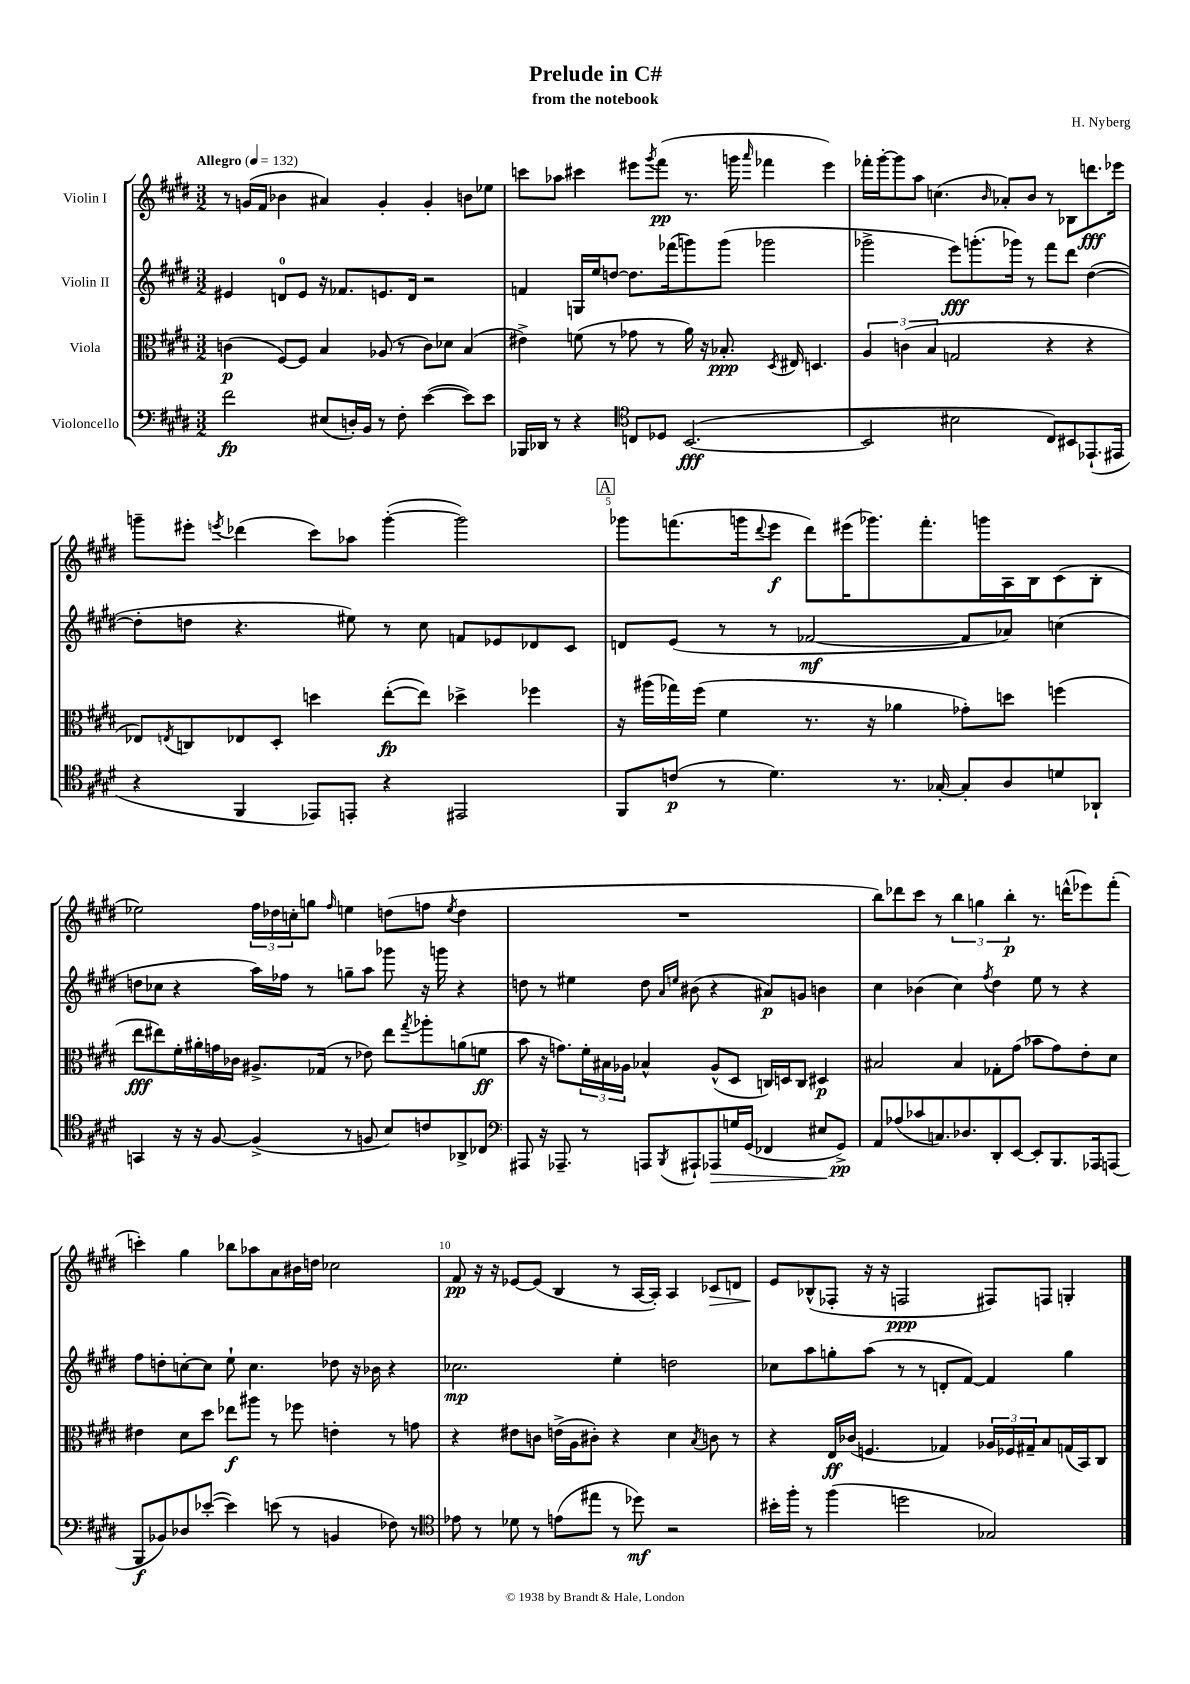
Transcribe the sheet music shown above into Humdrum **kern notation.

**kern	**kern	**kern	**kern
*staff4	*staff3	*staff2	*staff1
*clefF4	*clefC3	*clefG2	*clefG2
*k[f#c#g#d#]	*k[f#c#g#d#]	*k[f#c#g#d#]	*k[f#c#g#d#]
*M3/2	*M3/2	*M3/2	*M3/2
*MM132	*MM132	*MM132	*MM132
2f#\	(4c\	4e#/	8r
.	.	.	(16g/LL
.	.	.	16f#/JJ
.	[8F#/L)	8d/L	4b-\
.	8F#/]J	8e#/J	.
(8E#/L	4B/	16r	4a#/)
.	.	8.f-/L	.
16D'/L)	.	.	.
16BB/JJ	.	.	.
8r	(8A-/	8.e/	4g'/
8F#'\	8r	.	.
.	.	16d/Jk	.
([4e\	8c\L)	2r	4g'/
.	8d-\J	.	.
8e\]L)	(4B/	.	8b\L
8e\J	.	.	8ee-\J
=	=	=	=
16BBB-/LL	4e#^\)	4f/	8ccc\L
16DD-/JJ	.	.	.
8r	.	.	8aa-\J
4r	(8f\	16G/LL	4ccc#\
.	.	16ee/J	.
.	8r	[8dd/J	.
*clefC4	*	*	*
8C/L	8g-\	8.dd\]L	8eee#\L
.	.	.	8qggg#/
8D-/J	8r	.	(8fff#\J
.	.	(16fff-\k	.
([2.BB/	16a\)	8ggg\)	8.r
.	16r	.	.
.	8.B-'/	(8ggg\J	.
.	.	.	16ggg\
.	.	.	16qqaaa/
.	.	2ggg-\	4fff-\
.	8qD#/	.	.
.	16E#/	.	.
.	4.D/	.	.
.	.	.	4eee#\)
=	=	=	=
2BB/]	6A/	2ggg-^\	16fff-'\LL
.	.	.	[16ggg#'\J
.	.	.	8ggg#\]
.	(6c\	.	.
.	.	.	8aa\J
.	6B/	.	.
.	.	.	(4.cc\
2B#\	2G/	8eee\L)	.
.	.	(8.ggg'\	.
.	.	.	16qqb/
.	.	.	8a-'/L)
.	.	16ggg-\Jk)	.
.	.	8r	8b/J
8C#/L)	4r	8fff#\L	8r
8BB#/	.	8ddd#\J	8B-\L
(8.EE-`/	4r	([4dd#\	8.ddd\
16EE#/Jk	.	.	16eee-\Jk
=	=	=	=
4r	8E-/L)	8dd#'\]L	8ggg~\L
.	8qE/	.	.
.	8C/	8dd\J	8eee#'\J
.	.	.	8qeee/
4FF#/	8E-/	4.r	(4ddd-\
.	8D#'/J	.	.
8EE-/L)	4dd\	.	8ccc#\L)
8EE'/J	.	8ee#\)	8aa-\J
4r	([8ee'\L	8r	([4ggg'\
.	8ee\]J)	8cc#\	.
2EE#/	4dd-^\	8f/L	2ggg\])
.	.	8e-/	.
.	4ff-\	8d-/	.
.	.	8c#/J	.
=	=	=	=
8FF#/L	16r	8d/L	8ggg-\L
.	(16aa#\LL	.	.
(8c/J	16gg-\)	(8e/J	(8.fff\
.	(16ff#\JJ	.	.
8r	4f#\	8r	.
.	.	.	16ggg\k
.	.	.	8qqddd#/
4.d#\)	.	8r	8eee\J
.	8.r	[2f-/	8ddd#\L)
.	.	.	(16eee#\K
.	16r	.	8.ggg-\)
8.r	4a-\	.	.
.	.	.	8.fff'\
[16G-'/	.	.	.
8G-'/]L	8g-'\L)	8f-/]L	.
.	.	.	16ggg\L
8A/	8dd\J	8a-/J)	16A\
.	.	.	16B\J
8d/	(4ff\	(4cc\	(8c#\
8AA-`/J	.	.	8B'\J
=	=	=	=
4GG/	8ee\L	8dd\L	2ee-\)
.	8ee#\)	8cc-\J	.
16r	16f#'\L	4r	.
16r	16a#'\	.	.
[8F#/	16g\	.	.
.	16c-\JJ	.	.
(4F#^/]	8.A#^/L	16aa\LL)	24ff#\LL
.	.	.	24dd-\
.	.	16ff-\JJ	.
.	.	.	24cc'\J
.	.	8r	8gg\J
.	(16G-/Jk	.	.
.	.	.	16qqff#/
8r	8r	8gg~\L	4ee\
8F/	8e-\)	8aa\J	.
8B/L)	8ee#\L	8ggg-\	(8dd\L
.	8qgg#/	.	.
8c/	8aa-'\	16r	8ff\J
.	.	16ggg\	.
.	.	.	8qee/
8AA-^/	(8a\	4r	4dd\
8C-/J	8f\J	.	.
=	=	=	=
*clefF4	*	*	*
8AAA#/	8b\	8dd\	1.r
16r	16r	8r	.
8.AAA-~/	8.g\L)	.	.
.	.	4ee#\	.
8r	24f#'\L	.	.
.	24B#\	.	.
.	24A-\JJ	.	.
8AAA/L	4B-^^/	8dd\	.
.	.	16qqa/LL	.
8qBBB/	.	16qqee/JJ	.
8AAA#`/	.	(8b#\	.
8AAA-/	(8A-^^/L	4r	.
16G/L	8D#/J	.	.
(16GG#/JJ	.	.	.
4FF-/	16C/LL)	8a#/L)	.
.	16D/J	.	.
.	8C/J	8g/J	.
8E#/L	4D#/	4b\	.
8GG#^/J)	.	.	.
=	=	=	=
8AA/L	2B#/	4cc#\	8bb\L)
(8A-/	.	.	8ddd-\
8c-/	.	(4b-\	8ccc#\J
8.C/)	.	.	8r
.	4B#/	4cc#\)	6bb\
8.D-/	.	.	.
.	.	.	6gg\
.	.	8qff#/	.
8DD#'/	8G-'\L	4dd#\	.
.	.	.	6bb'\
[8EE/J	(8g#\J	.	.
8EE'/]L	8b-\L	8ee\	8.r
8.BBB/	8g#\)	8r	.
.	.	.	(16ddd^^\LK
.	8e'\	4r	8eee-\)
16AAA-/k	.	.	.
(8AAA/J	8d#\J	.	(8fff#'\J
=	=	=	=
8BBB/L	4e#\	8ff#\L	4ccc'\)
8BB-/)	.	8dd'\	.
8D-/	8d#\L	[8cc'\	4gg#\
([8e-'/J	8dd#\J	8cc\]J	.
4e-\])	8ee-\L	8ee`\	8bb-\L
.	8aa#\J	4.cc\	8aa-\
(8e\	8r	.	8a\
8r	8ff-\	.	16b#\L
.	.	.	16dd\JJ
4BB/	4e'\	8dd-\	2cc-\
.	.	16r	.
.	.	16b-\	.
8F-\)	8r	4r	.
8r	8g\	.	.
=	=	=	=
*clefC4	*	*	*
8e-\	4r	2.cc-\	8f#/
8r	.	.	16r
.	.	.	16r
8d-\	8e#\L	.	[8e-/L
8r	8c\J	.	(8e-/]J
(8e\L	(16e^\LL	.	4B/
.	16A\J	.	.
8ee#\J	8c#'\J)	.	.
8r	4r	4ee'\	8r
8dd-\)	.	.	[16A/LL
.	.	.	16A'/]JJ)
2r	4d#\	2dd\	4A/
.	8qB/	.	.
.	8c\	.	8c-/L
.	8r	.	8d/J
=	=	=	=
16b#'\LL	4r	8cc-\L	8e/L
16ff#'\JJ	.	.	.
8r	.	8aa\	(8B-^^/
(4ff#\	16E/LL	8gg'\	8F-'/J
.	(16c-/JJ	.	.
.	4.F/	(8aa\J	16r
.	.	.	16r
2dd\	.	8r	2F/
.	.	8r	.
.	4G-/)	8d'/L	.
.	.	[8f#/J)	.
2G-/)	24A-/LL	4f#/]	8F#/L)
.	24F-/	.	.
.	24G#~/J	.	.
.	8B/	.	8F/J
.	(16G/L	4gg\	4G'/
.	16BB/J)	.	.
.	8C#/J	.	.
==	==	==	==
*-	*-	*-	*-
